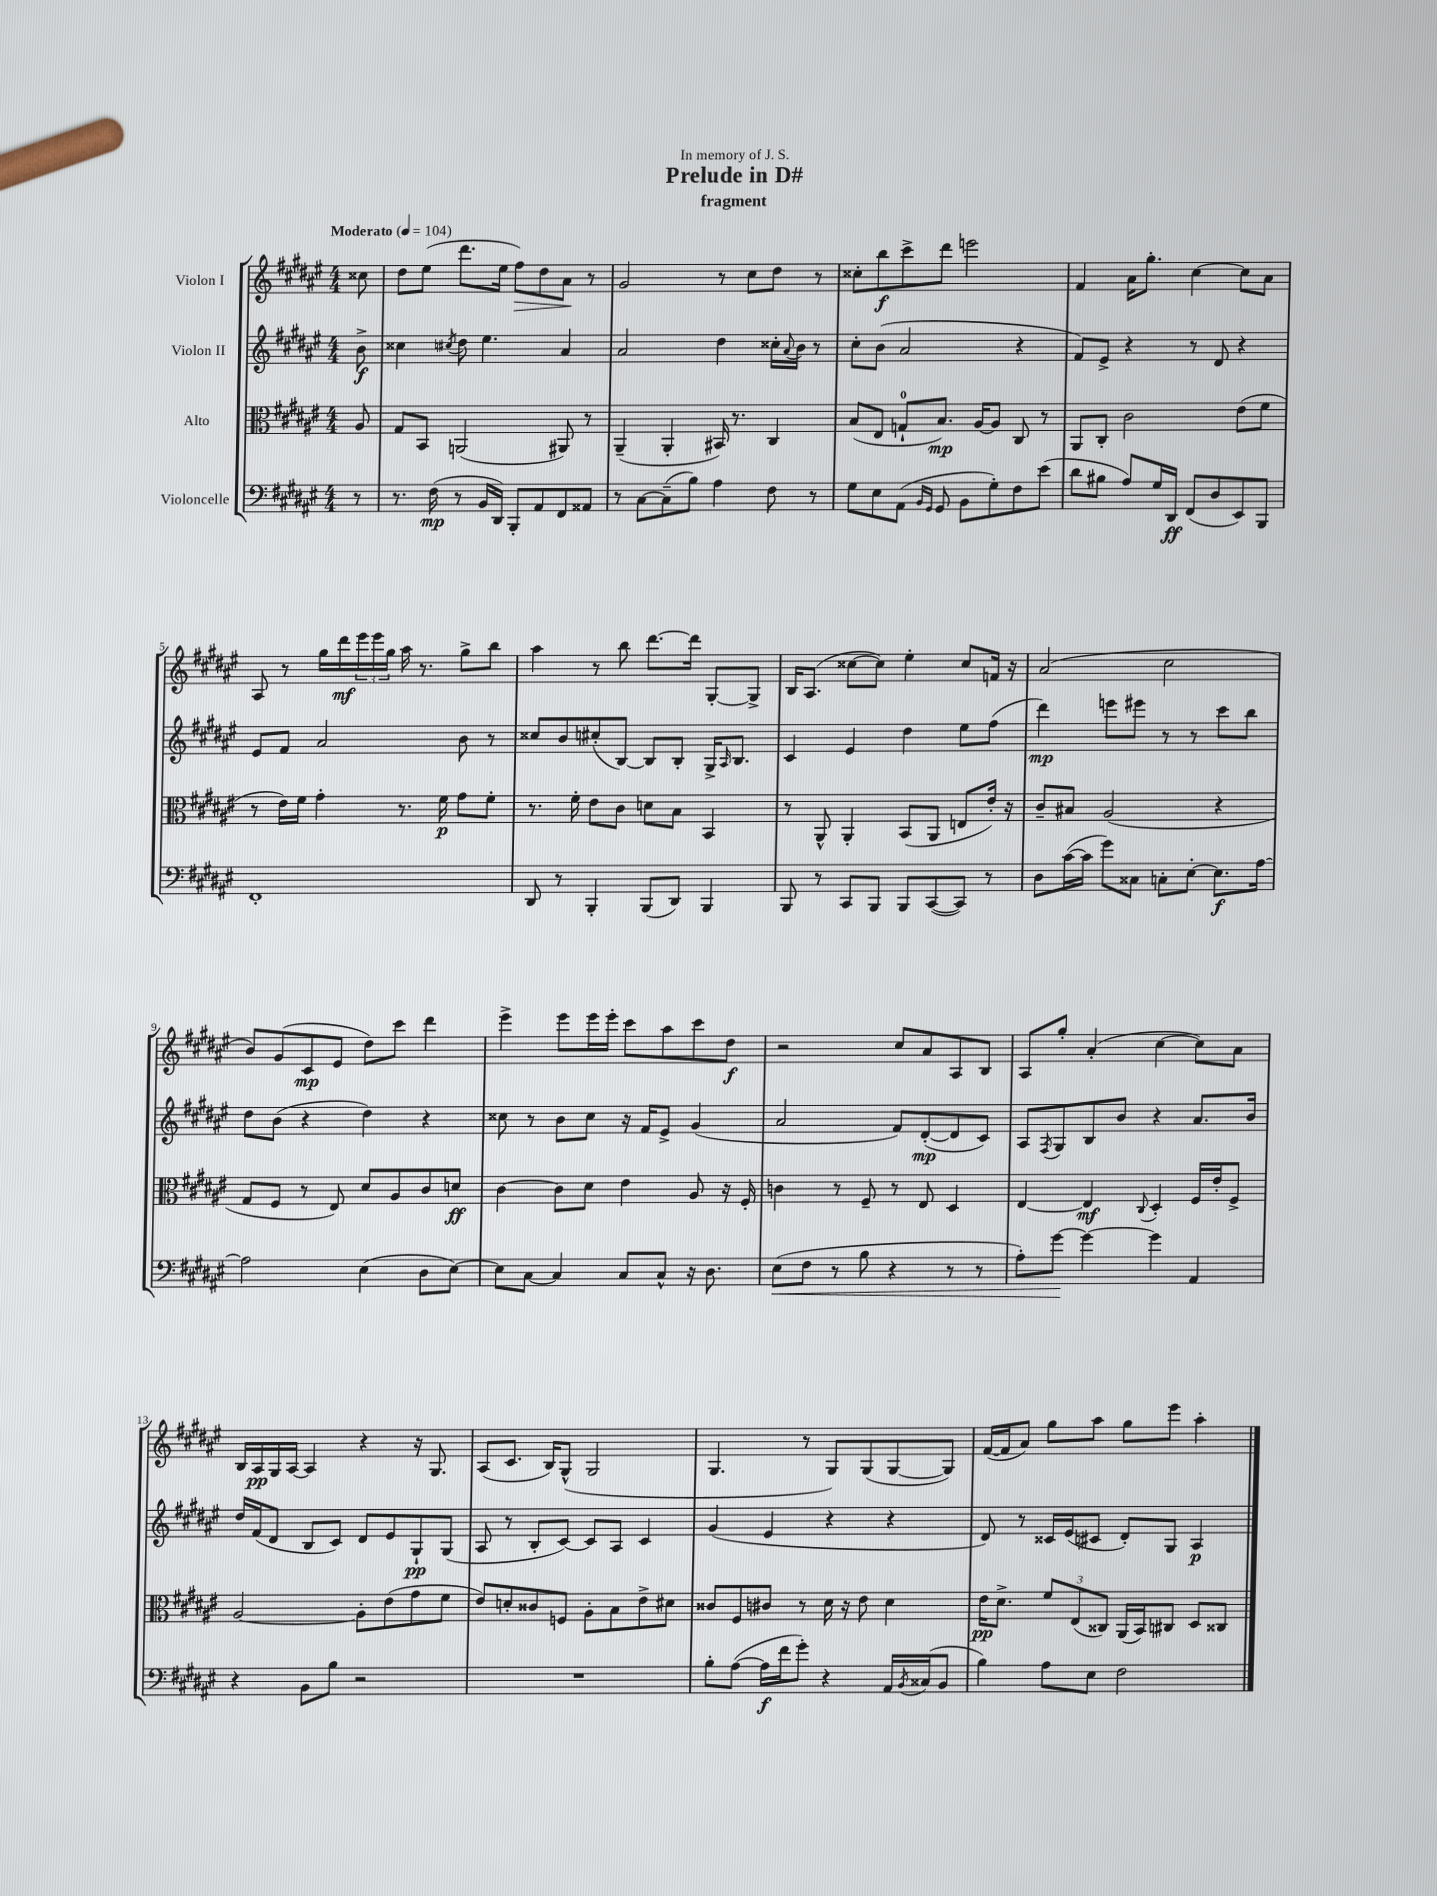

**kern	**kern	**kern	**kern
*staff4	*staff3	*staff2	*staff1
*clefF4	*clefC3	*clefG2	*clefG2
*k[f#c#g#d#a#e#]	*k[f#c#g#d#a#e#]	*k[f#c#g#d#a#e#]	*k[f#c#g#d#a#e#]
*M4/4	*M4/4	*M4/4	*M4/4
*MM104	*MM104	*MM104	*MM104
8r	8A#/	8b^\	8cc##\
=	=	=	=
8.r	8G#/L	4cc##\	8dd#\L
.	8BB/J	.	(8ee#\J
(16F#\	.	.	.
.	.	8qcc#/	.
8r	(2AA/	8dd#\	8.ddd#\L
16BB/LL	.	4.ee#\	.
16DD#/JJ)	.	.	16ee#\Jk
8BBB'/L	.	.	8ff#\L)
8AA#/	.	.	8dd#\
8FF#/	8AA#/)	4a#/	8a#\J
8AA##/J	8r	.	8r
=	=	=	=
8r	(4AA#~/	2a#/	2g#/
[8C#\L	.	.	.
(8C#~\]	4AA#'/	.	.
8B\J)	.	.	.
4A#\	16BB#/)	4dd#\	8r
.	8.r	.	.
.	.	.	8cc#\L
8F#\	4C#/	16cc##'\LL	8dd#\J
.	.	8qqa#/	.
.	.	16b\JJ	.
8r	.	8r	8r
=	=	=	=
8G#\L	(8B/L	8cc#'\L	8cc##'\L
8E#\	8E#/J	(8b\J	8bb\
(8AA#\J	8G`/L	2a#/	8ccc#^\
16qqBB/LL	.	.	.
16qqGG#/JJ	.	.	.
8GG#/	8.B/J)	.	8ddd#\J
8BB\L	.	.	2eee\
.	[16A#/LK	.	.
8G#'\)	8A#/]J	.	.
8F#\	8C#/	4r	.
(8e#\J	8r	.	.
=	=	=	=
8d#\L	8AA#/L	8f#/L)	4f#/
8B#\J	8C#'/J	8e#^/J	.
8A#/L)	2c#\	4r	16a#\LK
.	.	.	8.gg#'\J
16G#/L	.	.	.
16DD#/JJ	.	.	.
(8FF#/L	.	8r	[4cc#\
8D#/	.	8d#/	.
8EE#/)	(8e#\L	4r	8cc#\]L
8BBB/J	8f#\J	.	8a#\J
=	=	=	=
1FF#'	8r	8e#/L	8A#/
.	16e#\LL)	8f#/J	8r
.	16f#\JJ	.	.
.	4g#'\	2a#/	16gg#\LL
.	.	.	16ddd#\
.	.	.	24eee#\
.	.	.	24eee#\
.	.	.	24gg#\JJ
.	8.r	.	16aa#\
.	.	.	8.r
.	16f#\	.	.
.	8g#\L	8b\	8gg#^\L
.	8f#'\J	8r	8bb\J
=	=	=	=
8DD#/	8.r	8cc##/L	4aa#\
8r	.	8b/	.
.	16f#'\	.	.
4BBB'/	8e#\L	(8cc#'/	8r
.	8c#\J	[8B/J)	8bb\
(8BBB/L	8d\L	8B/]L	[8.ddd#\L
8DD#/J)	8B\J	8B'/J	.
.	.	.	16ddd#\]Jk
4BBB/	4BB/	16G#^/LK	[8G#'/L
.	.	16qqA#/	.
.	.	8.B/J	.
.	.	.	8G#^/]J
=	=	=	=
8BBB/	8r	4c#/	16B/LK
.	.	.	(8.A#/J
8r	8AA#^^/	.	.
8CC#/L	4AA#'/	4e#/	[8cc##\L
8BBB/J	.	.	8cc##\]J)
8BBB/L	(8BB/L	4dd#\	4ee#'\
([8CC#/	8AA#/J	.	.
8CC#/]J)	8E/L	8ee#\L	8cc##/L
8r	16e#'/Jk)	(8ff#\J	16f/Jk
.	16r	.	16r
=	=	=	=
8D#\L	8c#~/L	4ddd#\)	(2a#/
([16c#\L	8B#/J	.	.
16c#\]JJ	.	.	.
8g#\L)	(2A#/	8eee\L	.
8C##\J	.	8eee#\J	.
8C'\L	.	8r	2cc#\
[8E#'\J	.	8r	.
8.E#\]L	4r	8ccc#\L	.
.	.	8bb\J	.
[16A#\Jk	.	.	.
=	=	=	=
2A#\]	8G#/L	8dd#\L	8b/L)
.	8F#/J	(8b\J	(8g#/
.	8r	4r	8c#/
.	8E#/)	.	8e#/J
(4E#\	8d#/L	4dd#\)	8dd#\L)
.	8A#/	.	8ccc#\J
8D#\L	8c#/	4r	4ddd#\
[8E#\J)	8d/J	.	.
=	=	=	=
8E#\]L	[4c#\	8cc##\	4eee#^\
[8C#\J	.	8r	.
4C#/]	8c#\]L	8b\L	8eee#\L
.	8d#\J	8cc##\J	16eee#\L
.	.	.	16eee#'\JJ
8C#/L	4e#\	16r	8ccc#\L
.	.	16f#/LK	.
8C#^^/J	.	8e#^/J	8aa#\
16r	8A#/	(4g#/	8ccc#\
8.D#\	.	.	.
.	16r	.	8dd#\J
.	16F#'/	.	.
=	=	=	=
(8E#\L	4c\	2a#/	2r
8F#\J	.	.	.
8r	8r	.	.
8B\	8F#~/	.	.
4r	8r	8f#/L)	8cc#/L
.	8E#/	([8d#'/	8a#/
8r	4D#/	8d#/]	8A#/
8r	.	8c#/J)	8B/J
=	=	=	=
8A#'\L)	[4E#/	8A#/L	8A#/L
.	.	8qF#/	.
[8g#\J	.	8G#/	8gg#'/J
4g#\_	4E#/]	8B/	(4a#'/
.	.	8b/J	.
.	8qqC#/	.	.
4g#\]	4D#'/	4r	[4cc#\
4AA#/	16F#/LL	8.a#/L	8cc#\]L)
.	16e#'/J	.	.
.	8F#^/J	.	8a#\J
.	.	16b/Jk	.
=	=	=	=
4r	[2A#/	16dd#/LL	16B/LL
.	.	(16f#/J	16A#/
.	.	8d#/J	16G#/
.	.	.	[16A#/JJ
8BB\L	.	8B/L	4A#/]
8B\J	.	8c#/J)	.
2r	8A#'\]L	8d#/L	4r
.	(8e#\	8e#/	.
.	8g#\	8G#`/	16r
.	.	.	8.G#/
.	8f#\J	(8G#/J	.
=	=	=	=
1r	8e#/L)	8A#/	(8A#/L
.	8d'/	8r	8.c#/J
.	8c##/	8B'/L	.
.	.	.	16B/LK)
.	8F/J	[8c#/J)	(8G#^^/J
.	8A#'\L	8c#/]L	2G#/
.	8B\	8A#/J	.
.	8e#^\	4c#/	.
.	8d#\J	.	.
=	=	=	=
8B'\L	8c##/L	(4g#/	4.G#/
([8A#\J	8F#/	.	.
16A#\]LL	8c#/J	4e#/	.
16f#\J	.	.	.
8g#'\J)	8r	.	8r
4r	16d#\	4r	8G#/L)
.	16r	.	.
.	8e#\	.	(8G#/
16AA#/LL	4d#\	4r	[8G#/
8qBB/	.	.	.
(16C##/J	.	.	.
8BB/J	.	.	8G#/]J)
=	=	=	=
4B\)	16e#\LK	8d#/)	([16f#/LL
.	8.d#^\J	.	16f#/]J
.	.	8r	8a#/J)
8A#\L	12f#/L	16c##/LL	8gg#\L
.	.	(16e#/J	.
.	(12E#/	.	.
8E#\J	.	8c#/J	8aa#\J
.	12C##/J)	.	.
2F#\	(16AA#/LL	8d#'/L)	8gg#\L
.	16BB/J)	.	.
.	8C#/J	8G#/J	8eee#\J
.	8D#/L	4A#/	4aa#'\
.	8C##/J	.	.
==	==	==	==
*-	*-	*-	*-
